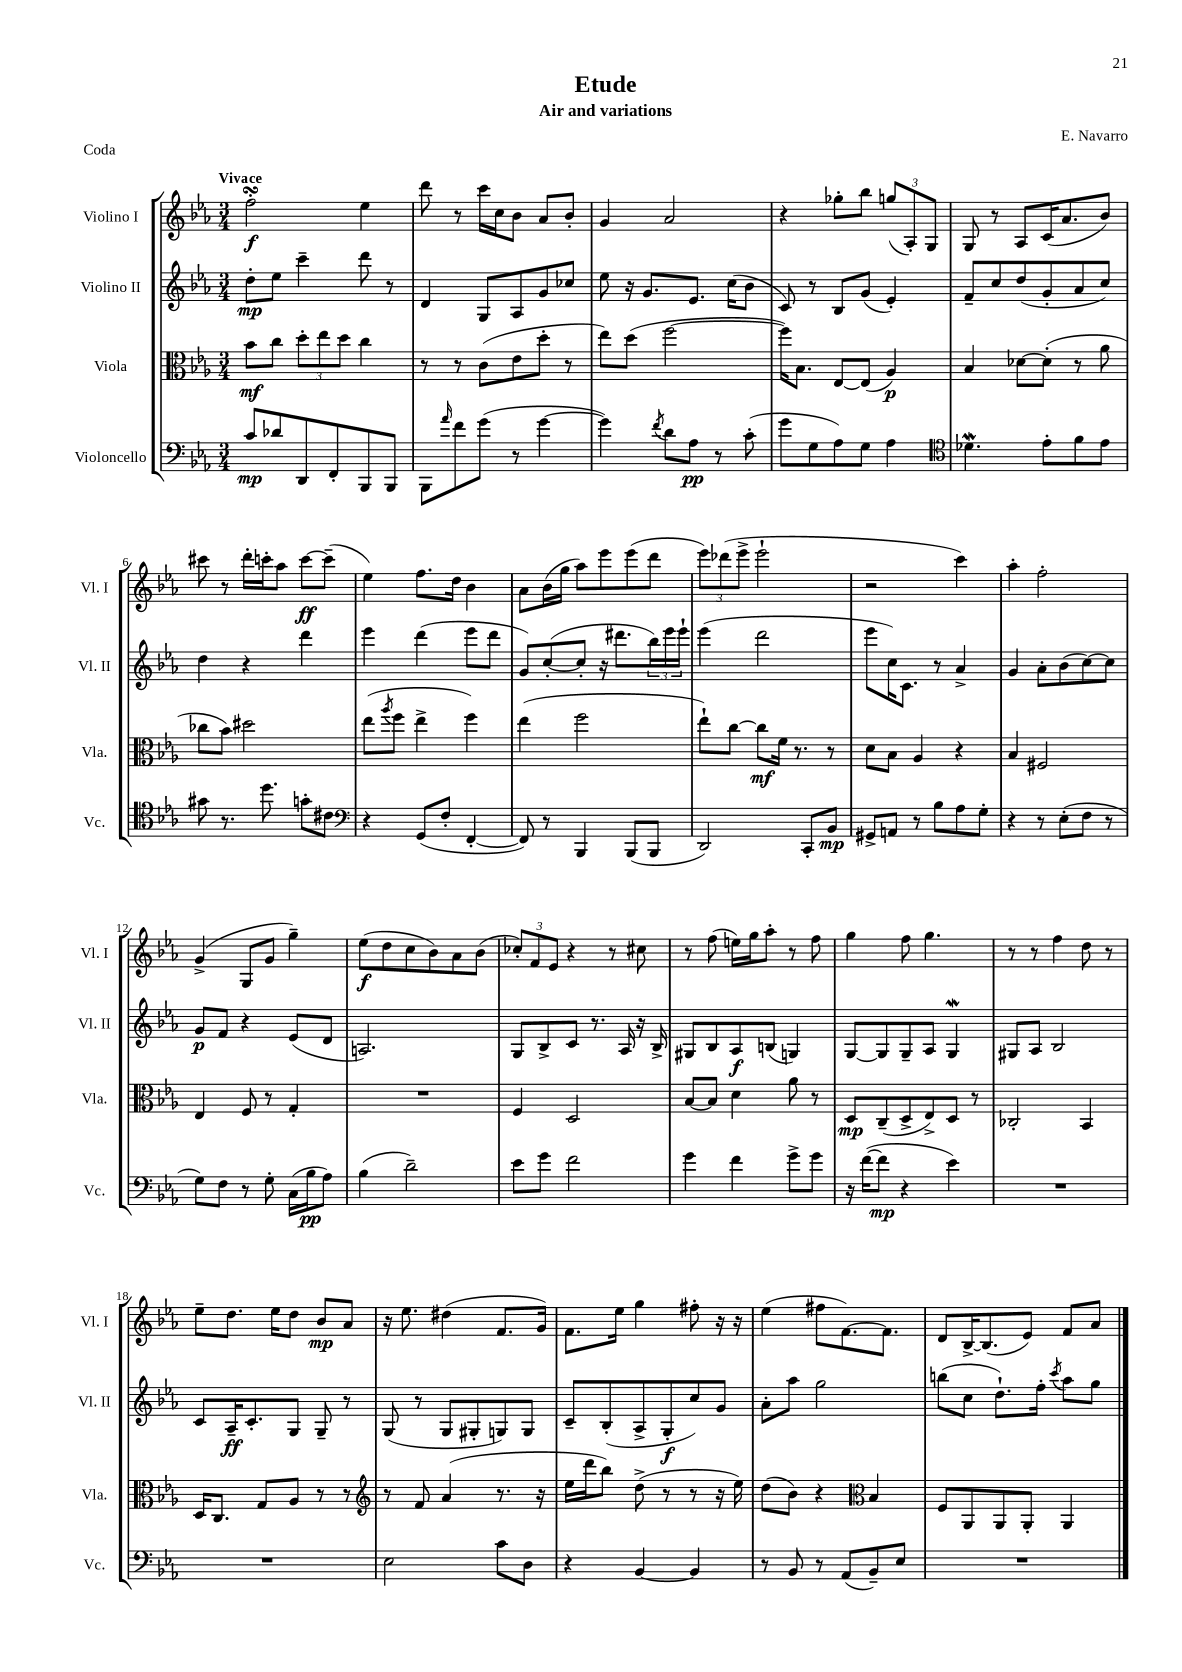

**kern	**dynam	**kern	**dynam	**kern	**dynam	**kern	**dynam
*part4	*part4	*part3	*part3	*part2	*part2	*part1	*part1
*staff4	*staff4	*staff3	*staff3	*staff2	*staff2	*staff1	*staff1
*I"Violoncello	*	*I"Viola	*	*I"Violino II	*	*I"Violino I	*
*I'Vc.	*	*I'Vla.	*	*I'Vl. II	*	*I'Vl. I	*
*clefF4	*	*clefC3	*	*clefG2	*	*clefG2	*
*k[b-e-a-]	*	*k[b-e-a-]	*	*k[b-e-a-]	*	*k[b-e-a-]	*
*M3/4	*	*M3/4	*	*M3/4	*	*M3/4	*
=1	=1	=1	=1	=1	=1	=1	=1
!	!	!	!	!	!	!LO:TX:a:B:t=Vivace	!
8c/L	mp	8b-\L	mf	8dd'\L	mp	2ffsSSS'\	f
8d-X/	.	8cc\J	.	8ee-\J	.	.	.
8DD/	.	12dd'\L	.	4ccc~\	.	.	.
.	.	12ee-\	.	.	.	.	.
8FF'/	.	.	.	.	.	.	.
.	.	12dd\J	.	.	.	.	.
8BBB-/	.	4cc\	.	8ddd\	.	4ee-\	.
8BBB-/J	.	.	.	8r	.	.	.
=2	=2	=2	=2	=2	=2	=2	=2
8BBB-\L	.	8r	.	4d/	.	8ddd\	.
16qqa-/	.	.	.	.	.	.	.
8f\	.	8r	.	.	.	8r	.
(8g\J	.	(8c\L	.	8G/L	.	16ccc\LL	.
.	.	.	.	.	.	16cc\J	.
8r	.	8e-\	.	8A-/	.	8b-\J	.
[4g\	.	8dd'\J	.	8g/	.	8a-/L	.
.	.	8r	.	8cc-X/J	.	8b-'/J	.
=3	=3	=3	=3	=3	=3	=3	=3
4g\])	.	8ee-\L)	.	8ee-\	.	4g/	.
.	.	(8dd\J	.	16r	.	.	.
.	.	.	.	8.g/L	.	.	.
8qf/	.	.	.	.	.	.	.
8d\L	.	[2ff\	.	.	.	2a-/	.
8A-\J	pp	.	.	8.e-/J	.	.	.
8r	.	.	.	.	.	.	.
.	.	.	.	(16cc\KL	.	.	.
(8c'\	.	.	.	8b-\J	.	.	.
=4	=4	=4	=4	=4	=4	=4	=4
8g\L	.	16ff\KL])	.	8c/)	.	4r	.
.	.	8.B-\J	.	.	.	.	.
8G\	.	.	.	8r	.	.	.
8A-\)	.	[8E-/L	.	8B-/L	.	8gg-X'\L	.
8G\J	.	(8E-/J]	.	(8g/J	.	8bb-\J	.
4A-\	.	4A-/)	p	4e-'/)	.	(12ggn/L	.
.	.	.	.	.	.	12A-'/)	.
.	.	.	.	.	.	12G/J	.
=5	=5	=5	=5	=5	=5	=5	=5
*clefC4	*	*	*	*	*	*	*
4.d-Xw\	.	4B-/	.	8f~/L	.	8G/	.
.	.	.	.	8cc/	.	8r	.
.	.	[8d-X\L	.	(8dd/	.	8A-/L	.
8e-'\L	.	(8d-'\J]	.	8g'/	.	(16c/K	.
.	.	.	.	.	.	8.a-/	.
8f\	.	8r	.	8a-/	.	.	.
8e-\J	.	8a-\	.	8cc/J)	.	8b-/J)	.
!!LO:LB:g=z
=6	=6	=6	=6	=6	=6	=6	=6
8g#X\	.	8cc-X\L	.	4dd\	.	8ccc#X\	.
8.r	.	8b-\J)	.	.	.	8r	.
.	.	2dd#X\	.	4r	.	16ddd'\LL	.
8.dd\	.	.	.	.	.	16cccn'\J	.
.	.	.	.	.	.	8aa-\J	.
8gn'\L	.	.	.	4ddd\	.	[8ccc\L	ff
8c#X\J	.	.	.	.	.	(8ccc~\J]	.
=7	=7	=7	=7	=7	=7	=7	=7
*clefF4	*	*	*	*	*	*	*
4r	.	(8ee-\L	.	4eee-\	.	4ee-\)	.
.	.	8qaa-/	.	.	.	.	.
.	.	8ff\J	.	.	.	.	.
(8GG/L	.	4ee-^\	.	(4ddd\	.	8.ff\L	.
8F'/J	.	.	.	.	.	.	.
.	.	.	.	.	.	16dd\Jk	.
[4FF'/	.	4ff\)	.	8eee-\L	.	4b-\	.
.	.	.	.	8ddd\J	.	.	.
=8	=8	=8	=8	=8	=8	=8	=8
8FF/])	.	(4ee-\	.	8g/L)	.	8a-\L	.
8r	.	.	.	([8cc'/	.	(16b-\L	.
.	.	.	.	.	.	16gg\JJ	.
4BBB-/	.	2ff\	.	8cc'/J]	.	8aa-\L)	.
.	.	.	.	16r	.	8eee-\	.
.	.	.	.	8.ddd#X\L	.	.	.
(8BBB-/L	.	.	.	.	.	(8eee-\	.
8BBB-/J	.	.	.	24bb-\L)	.	8ddd\J	.
.	.	.	.	24eee-\	.	.	.
.	.	.	.	24eee-`\JJ	.	.	.
=9	=9	=9	=9	=9	=9	=9	=9
2DD/)	.	8ee-`\L)	.	(4eee-\	.	12eee-\L)	.
.	.	.	.	.	.	(12ddd-X\	.
.	.	[8cc\J	.	.	.	.	.
.	.	.	.	.	.	12eee-^\J	.
.	.	8cc\L]	mf	2ddd\	.	2eee-`\	.
.	.	16f\Jk	.	.	.	.	.
.	.	8.r	.	.	.	.	.
8CC'/L	.	.	.	.	.	.	.
8BB-/J	mp	8r	.	.	.	.	.
=10	=10	=10	=10	=10	=10	=10	=10
8GG#X^/L	.	8d\L	.	8eee-\L	.	2r	.
8AAn/J	.	8B-\J	.	16cc\K)	.	.	.
.	.	.	.	8.c\J	.	.	.
8r	.	4A-/	.	.	.	.	.
8B-\L	.	.	.	8r	.	.	.
8A-\	.	4r	.	4a-^/	.	4ccc\)	.
8G'\J	.	.	.	.	.	.	.
=11	=11	=11	=11	=11	=11	=11	=11
4r	.	4B-/	.	4g/	.	4aa-'\	.
8r	.	2F#X/	.	8a-'\L	.	2ff'\	.
(8E-'\L	.	.	.	(8b-\	.	.	.
8F\J	.	.	.	[8cc\)	.	.	.
8r	.	.	.	8cc\J]	.	.	.
!!LO:LB:g=z
=12	=12	=12	=12	=12	=12	=12	=12
8G\L)	.	4E-/	.	8g/L	p	(4g^/	.
8F\J	.	.	.	8f/J	.	.	.
8r	.	8F/	.	4r	.	8G/L	.
8G'\	.	8r	.	.	.	8g/J	.
(16C\LL	.	4G'/	.	(8e-/L	.	4gg~\)	.
16B-\J	pp	.	.	.	.	.	.
8A-\J)	.	.	.	8d/J	.	.	.
=13	=13	=13	=13	=13	=13	=13	=13
(4B-\	.	2.r	.	2.An/)	.	(8ee-\L	f
.	.	.	.	.	.	8dd\	.
2d~\)	.	.	.	.	.	8cc\	.
.	.	.	.	.	.	8b-\)	.
.	.	.	.	.	.	8a-\	.
.	.	.	.	.	.	(8b-\J	.
=14	=14	=14	=14	=14	=14	=14	=14
8e-\L	.	4F/	.	8G/L	.	12cc-X'/L)	.
.	.	.	.	.	.	12f/	.
8g\J	.	.	.	8B-^/	.	.	.
.	.	.	.	.	.	12e-/J	.
2f\	.	2D/	.	8c/J	.	4r	.
.	.	.	.	8.r	.	.	.
.	.	.	.	.	.	8r	.
.	.	.	.	16A-/	.	.	.
.	.	.	.	16r	.	8cc#X\	.
.	.	.	.	16B-^/	.	.	.
=15	=15	=15	=15	=15	=15	=15	=15
4g\	.	[8B-/L	.	8G#X/L	.	8r	.
.	.	8B-/J]	.	8B-/	.	(8ff\	.
4f\	.	4d\	.	8A-/	f	16een\LL)	.
.	.	.	.	.	.	16gg\J	.
.	.	.	.	(8Bn/J	.	8aa-'\J	.
8g^\L	.	8a-\	.	4Gn/)	.	8r	.
8g\J	.	8r	.	.	.	8ff\	.
=16	=16	=16	=16	=16	=16	=16	=16
16r	.	8D/L	mp	[8G/L	.	4gg\	.
([16f\KL	.	.	.	.	.	.	.
8f\J]	mp	(8C~/	.	8G/]	.	.	.
4r	.	8D^/	.	8G~/	.	8ff\	.
.	.	8E-^/)	.	8A-/J	.	4.gg\	.
4e-\)	.	8D/J	.	4GW/	.	.	.
.	.	8r	.	.	.	.	.
=17	=17	=17	=17	=17	=17	=17	=17
2.r	.	2C-X'/	.	8G#X/L	.	8r	.
.	.	.	.	8A-/J	.	8r	.
.	.	.	.	2B-/	.	4ff\	.
.	.	4BB-/	.	.	.	8dd\	.
.	.	.	.	.	.	8r	.
!!LO:LB:g=z
=18	=18	=18	=18	=18	=18	=18	=18
2.r	.	16D/KL	.	8c/L	.	8ee-~\L	.
.	.	8.C/J	.	.	.	.	.
.	.	.	.	16A-~/K	ff	8.dd\J	.
.	.	.	.	8.c'/	.	.	.
.	.	8G/L	.	.	.	.	.
.	.	.	.	.	.	16ee-\KL	.
.	.	8A-/J	.	8G/J	.	8dd\J	.
.	.	8r	.	8G~/	.	8b-/L	mp
.	.	8r	.	8r	.	8a-/J	.
=19	=19	=19	=19	=19	=19	=19	=19
*	*	*clefG2	*	*	*	*	*
2E-\	.	8r	.	(8G/	.	16r	.
.	.	.	.	.	.	8.ee-\	.
.	.	8f/	.	8r	.	.	.
.	.	(4a-/	.	8G/L	.	(4dd#X\	.
.	.	.	.	8G#X'/	.	.	.
8c\L	.	8.r	.	8Gn/)	.	8.f/L	.
8D\J	.	.	.	8G/J	.	.	.
.	.	16r	.	.	.	16g/Jk)	.
=20	=20	=20	=20	=20	=20	=20	=20
4r	.	16ee-\LL	.	8c~/L	.	8.f\L	.
.	.	16ddd\J	.	.	.	.	.
.	.	8bb-\J)	.	(8B-'/	.	.	.
.	.	.	.	.	.	16ee-\Jk	.
[4BB-/	.	(8dd^\	.	8A-^/	.	4gg\	.
.	.	8r	.	8G'/	f	.	.
4BB-/]	.	8r	.	8cc/)	.	8ff#X'\	.
.	.	16r	.	8g/J	.	16r	.
.	.	16ee-\)	.	.	.	16r	.
=21	=21	=21	=21	=21	=21	=21	=21
8r	.	(8dd\L	.	8a-'\L	.	(4ee-\	.
8BB-/	.	8b-\J)	.	8aa-\J	.	.	.
8r	.	4r	.	2gg\	.	8ff#X\L	.
(8AA-/L	.	.	.	.	.	[8.f\)	.
*	*	*clefC3	*	*	*	*	*
8BB-~/)	.	4B-/	.	.	.	.	.
.	.	.	.	.	.	8.f\J]	.
8E-/J	.	.	.	.	.	.	.
=22	=22	=22	=22	=22	=22	=22	=22
2.r	.	8F/L	.	(8bbn\L	.	8d/L	.
.	.	8AA-/	.	8cc\J	.	[16B-^/K	.
.	.	.	.	.	.	(8.B-/]	.
.	.	8AA-/	.	8.dd`\L)	.	.	.
.	.	8AA-'/J	.	.	.	8e-/J)	.
.	.	.	.	16ff'\Jk	.	.	.
.	.	.	.	8qccc/	.	.	.
.	.	4AA-/	.	8aa-\L	.	8f/L	.
.	.	.	.	8gg\J	.	8a-/J	.
==	==	==	==	==	==	==	==
*-	*-	*-	*-	*-	*-	*-	*-
